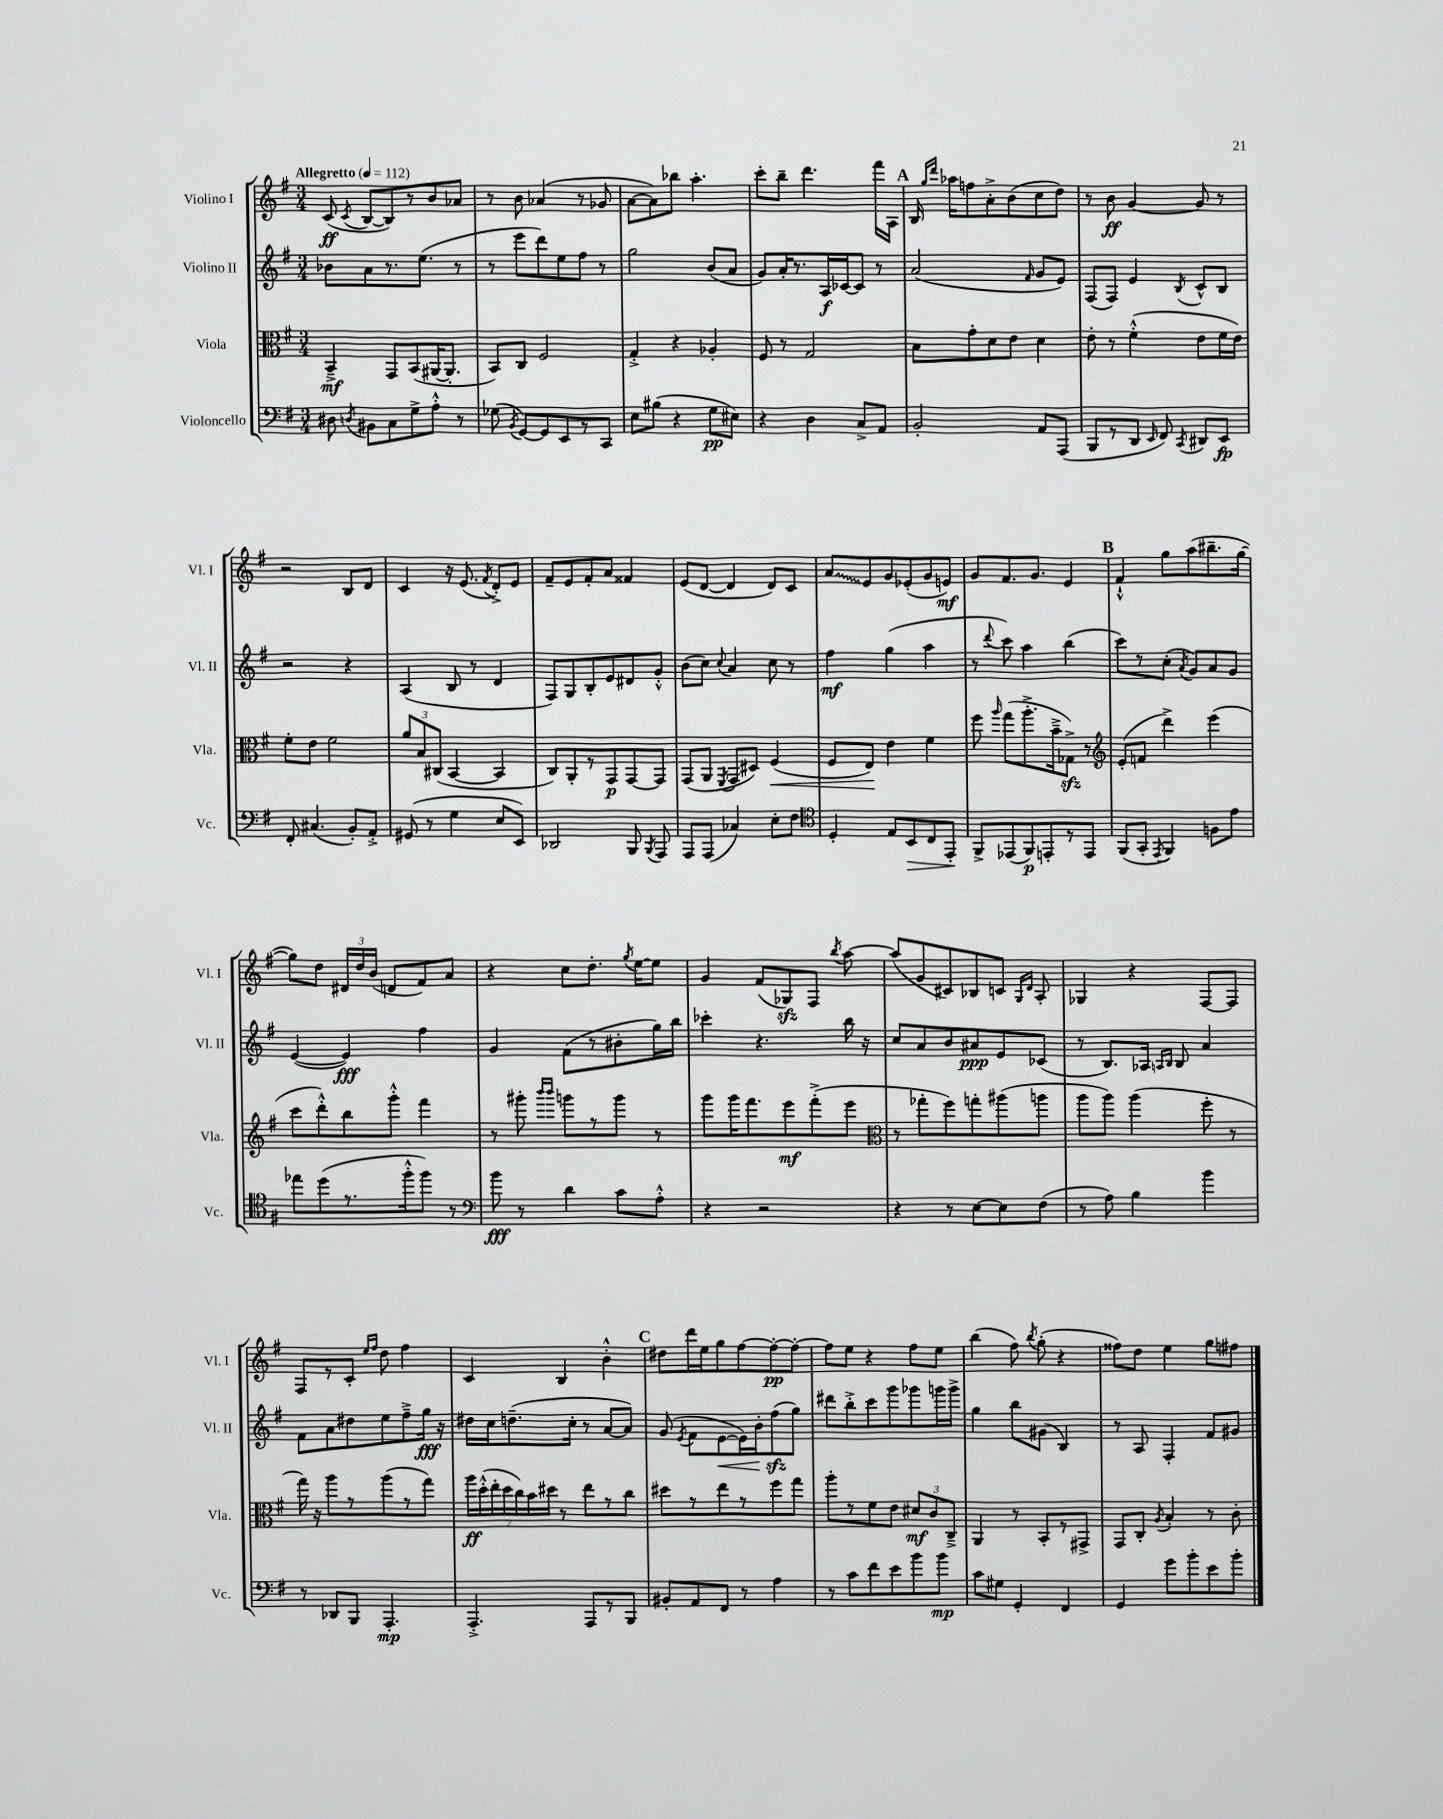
<<
\new StaffGroup <<
\new Staff = "s0" \with { instrumentName = "Violino I" shortInstrumentName = "Vl. I" } {
    \clef treble \key g \major \numericTimeSignature \time 3/4 \tempo "Allegretto" 4 = 112
    \autoBeamOff c'8\ff( \acciaccatura { c'8 } b8[~ b8) r8 b'8 aes'8] |
    r8 b'8 aes'4( r8 ges'8 |
    a'8[~ a'8) bes''8] a''4.-. |
    c'''8[-. b''8]-- d'''4. fis'''16[ a16] |
    \mark \markup { \bold "A" } b16 \grace { g''16[ d'''16] } aes''16[ f''8 a'8-.-> b'8( c''8 d''8]) |
    r8 b'8\ff g'4~ g'8 r8 |
    r2 b8[ d'8] |
    c'4 r16 e'8.( \acciaccatura { fis'8 } d'8[-.->) e'8] |
    fis'8[-- e'8 fis'8-. a'8] fisis'4 |
    e'8[( d'8]~ d'4 d'8[) c'8] |
    \once \override Glissando.style = #'zigzag a'8[\glissando e'8 g'8 ees'8-.( g'8 e'8]\mf) |
    g'8[ fis'8. g'8.] e'4 |
    \mark \markup { \bold "B" } fis'4-!-^ g''8[ a''8( bis''8.-- g''16]~ |
    g''8[) d''8] \tuplet 3/2 { dis'16[ d''16 b'16]( } d'8[ fis'8) a'8] |
    r4 c''8[ d''8.]-. \acciaccatura { g''8 } e''16[~ e''8] |
    g'4 fis'8[( ges8\sfz) fis8] \acciaccatura { b''8 } a''8~ |
    a''8[( g'8 cis'8) bes8 c'8] \grace { g16[ d'16] } a8-. |
    ges4 r4 fis8[~ fis8] |
    fis8[ r8 c'8]-. \grace { e''16[ fis''16] } d''8 fis''4 |
    c'4 b4 b'4-.-^ |
    \mark \markup { \bold "C" } dis''8[ d'''16 e''16 g''8 fis''8~ fis''8~-.\pp fis''8]~-. |
    fis''8[ e''8] r4 fis''8[ e''8] |
    b''4( fis''8) \acciaccatura { b''8 } g''8-.( r4 |
    fisis''8[) d''8] e''4 g''8[ fis''8] \bar "|." |
}
\new Staff = "s1" \with { instrumentName = "Violino II" shortInstrumentName = "Vl. II" } {
    \clef treble \key g \major \numericTimeSignature \time 3/4
    \autoBeamOff bes'8[ a'8 r8. e''8.]( r8 |
    r8 e'''8[ d'''8) e''8 fis''8] r8 |
    g''2 b'8[( a'8] |
    g'8[) a'16-. r8. a16\f ces'16~ ces'8] r8 |
    \mark \markup { \bold "A" } a'2( \grace { fis'16 } g'8[ e'8]) |
    fis8[( fis8]) e'4 \acciaccatura { b8 } c'8[-^ b8] |
    r2 r4 |
    a4( b8 r8 d'4 |
    fis8[) g8 b8-. e'8 dis'8 g'8]-.-^ |
    b'8[( c''8]) \appoggiatura { c''8 } a'4 c''8 r8 |
    fis''4\mf g''4( a''4 |
    r8 \appoggiatura { d'''8 } c'''8) a''4 b''4( |
    \mark \markup { \bold "B" } c'''8[) r8 c''8]-.( \acciaccatura { a'8 } g'8[) a'8 g'8] |
    e'4~( e'4\fff) fis''4 |
    g'4 fis'8[( r8 bis'8-. g''16) b''16] |
    ces'''4-. r4. b''16 r16 |
    c''8[ a'8 b'8 ais'8\ppp e'8 ces'8]( |
    r8 b8.[) aes16] \grace { a16[ b16] } b8 a'4 |
    fis'8[ a'8 dis''8 e''8 fis''8---> g''16]\fff r16 |
    dis''16[ c''16 d''8.--( c''16]-. r8 a'8[~ a'8]) |
    \mark \markup { \bold "C" } g'8( \acciaccatura { e'8 } fis'8[ e'8~\< e'16) b'16-. fis''8\sfz\!( g''8]) |
    dis'''8[ b''8-.-> c'''8 g'''8 ges'''8 g'''16 g'''16]-> |
    g''4 b''8[ gis'8]( b4) |
    r8 a8 fis4-. fis'8[ gis'8] \bar "|." |
}
\new Staff = "s2" \with { instrumentName = "Viola" shortInstrumentName = "Vla." } {
    \clef alto \key g \major \numericTimeSignature \time 3/4
    \autoBeamOff b,4--->\mf g,8[ b,8( ais,16~ ais,8.]-. |
    b,8[) c8] fis2 |
    g4-.-> r4 aes4-. |
    fis8 r8 g2 |
    \mark \markup { \bold "A" } b8[ g'8-. d'8 e'8] d'4 |
    e'8-. r8 fis'4-.-^( e'8[ fis'16 e'16]) |
    fis'8[-. e'8] fis'2 |
    \tuplet 3/2 { a'8[ b8 cis8]( } b,4~ b,4 |
    c8[) a,8-. r8 g,8\p g,8~ g,8] |
    g,8[( a,8] \acciaccatura { fis,8 } g,8[ dis8]) fis4\<( |
    fis8[ e8]\!) e'4 fis'4 |
    fis''8 \grace { a''16 } g''8[( a''8.-.-> b'16---> ges8]->\sfz) r8 |
    \mark \markup { \bold "B" } \clef treble e'8[-.( f'8] d'''4->) e'''4( |
    c'''8[ d'''8-.-^) b''8 g'''8]-.-^ fis'''4 |
    r8 gis'''8-. \grace { b'''16[ b'''16] } g'''8[ r8 g'''8] r8 |
    g'''8[ g'''16 fis'''8. e'''8\mf fis'''8-.->( e'''8] |
    \clef alto r8 ges''8[-. fis''8) g''8-. ais''8( a''8] |
    a''8[ a''8]) a''4( fis''8-. r8 |
    g''16) r16 a''8[ r8 a''8( r8 g''8]) |
    \tuplet 7/4 { a''16[\ff d''16-.-^( e''16-. d''16 c''16) b'16 dis''16] } r8 e''8[ r8 c''8] |
    \mark \markup { \bold "C" } dis''8[ r8 e''8 r8 fis''8 g''8] |
    a''8[-. r8 fis'8 e'8] \tuplet 3/2 { dis'8[\mf c'8 c8]---> } |
    a,4 r8 b,8[-. r8 gis,8]-> |
    g,8[ c8]-. \acciaccatura { a8 } b4-. r8 c'8-. \bar "|." |
}
\new Staff = "s3" \with { instrumentName = "Violoncello" shortInstrumentName = "Vc." } {
    \clef bass \key g \major \numericTimeSignature \time 3/4
    \autoBeamOff dis8 \acciaccatura { d8 } bis,8[ c8 g8-> a8]-.-^ r8 |
    ges8( \acciaccatura { b,8 } g,8[~) g,8 e,8 r8 c,8] |
    e8[ bis8]( r4 g8[\pp eis8]) |
    r4 d4 c8[-> a,8] |
    \mark \markup { \bold "A" } b,2-. a,8[ a,,8]( |
    b,,8[ r8 d,8] \grace { e,16 } fis,8) \acciaccatura { c,8 } dis,8[ e,8]\fp |
    fis,8-. cis4.( b,8[-.) a,8]-.-> |
    gis,8( r8 g4 e8[ e,8]) |
    des,2 b,,8 \acciaccatura { b,,8 } a,,8 |
    a,,8[ a,,8]( ces4) e8[-. fis8] |
    \clef tenor d4-. e8[ b,8\> c8 e,8]-.\! |
    fis,8[-> ees,8( fis,8\p) e,8-. r8 e,8] |
    \mark \markup { \bold "B" } fis,8[( g,8]-. \acciaccatura { e,8 } fis,4) f8[ e'8] |
    ees''8[ d''8( r8. fis''16-.-^ fis''8]) r8 |
    \clef bass b'8\fff r8 d'4 c'8[ a8]-.-^ |
    r4 r2 |
    r4 r8 e8[~ e8 fis8]( |
    r8 a8) b4 b'4 |
    r8 des,8[ b,,8] a,,4.-.\mp |
    a,,4.-.-> a,,8[ r8 b,,8] |
    \mark \markup { \bold "C" } bis,8[-. a,8 fis,8] r8 a4 |
    r8 c'8[ fis'8 e'8 b'8 b'8]\mp |
    c'8[ gis8] g,4-. fis,4 |
    g,4 g'8[ b'8-. e'8 b'8]-. \bar "|." |
}
>>
>>
\layout { \context { \Score \remove "Bar_number_engraver" } }
